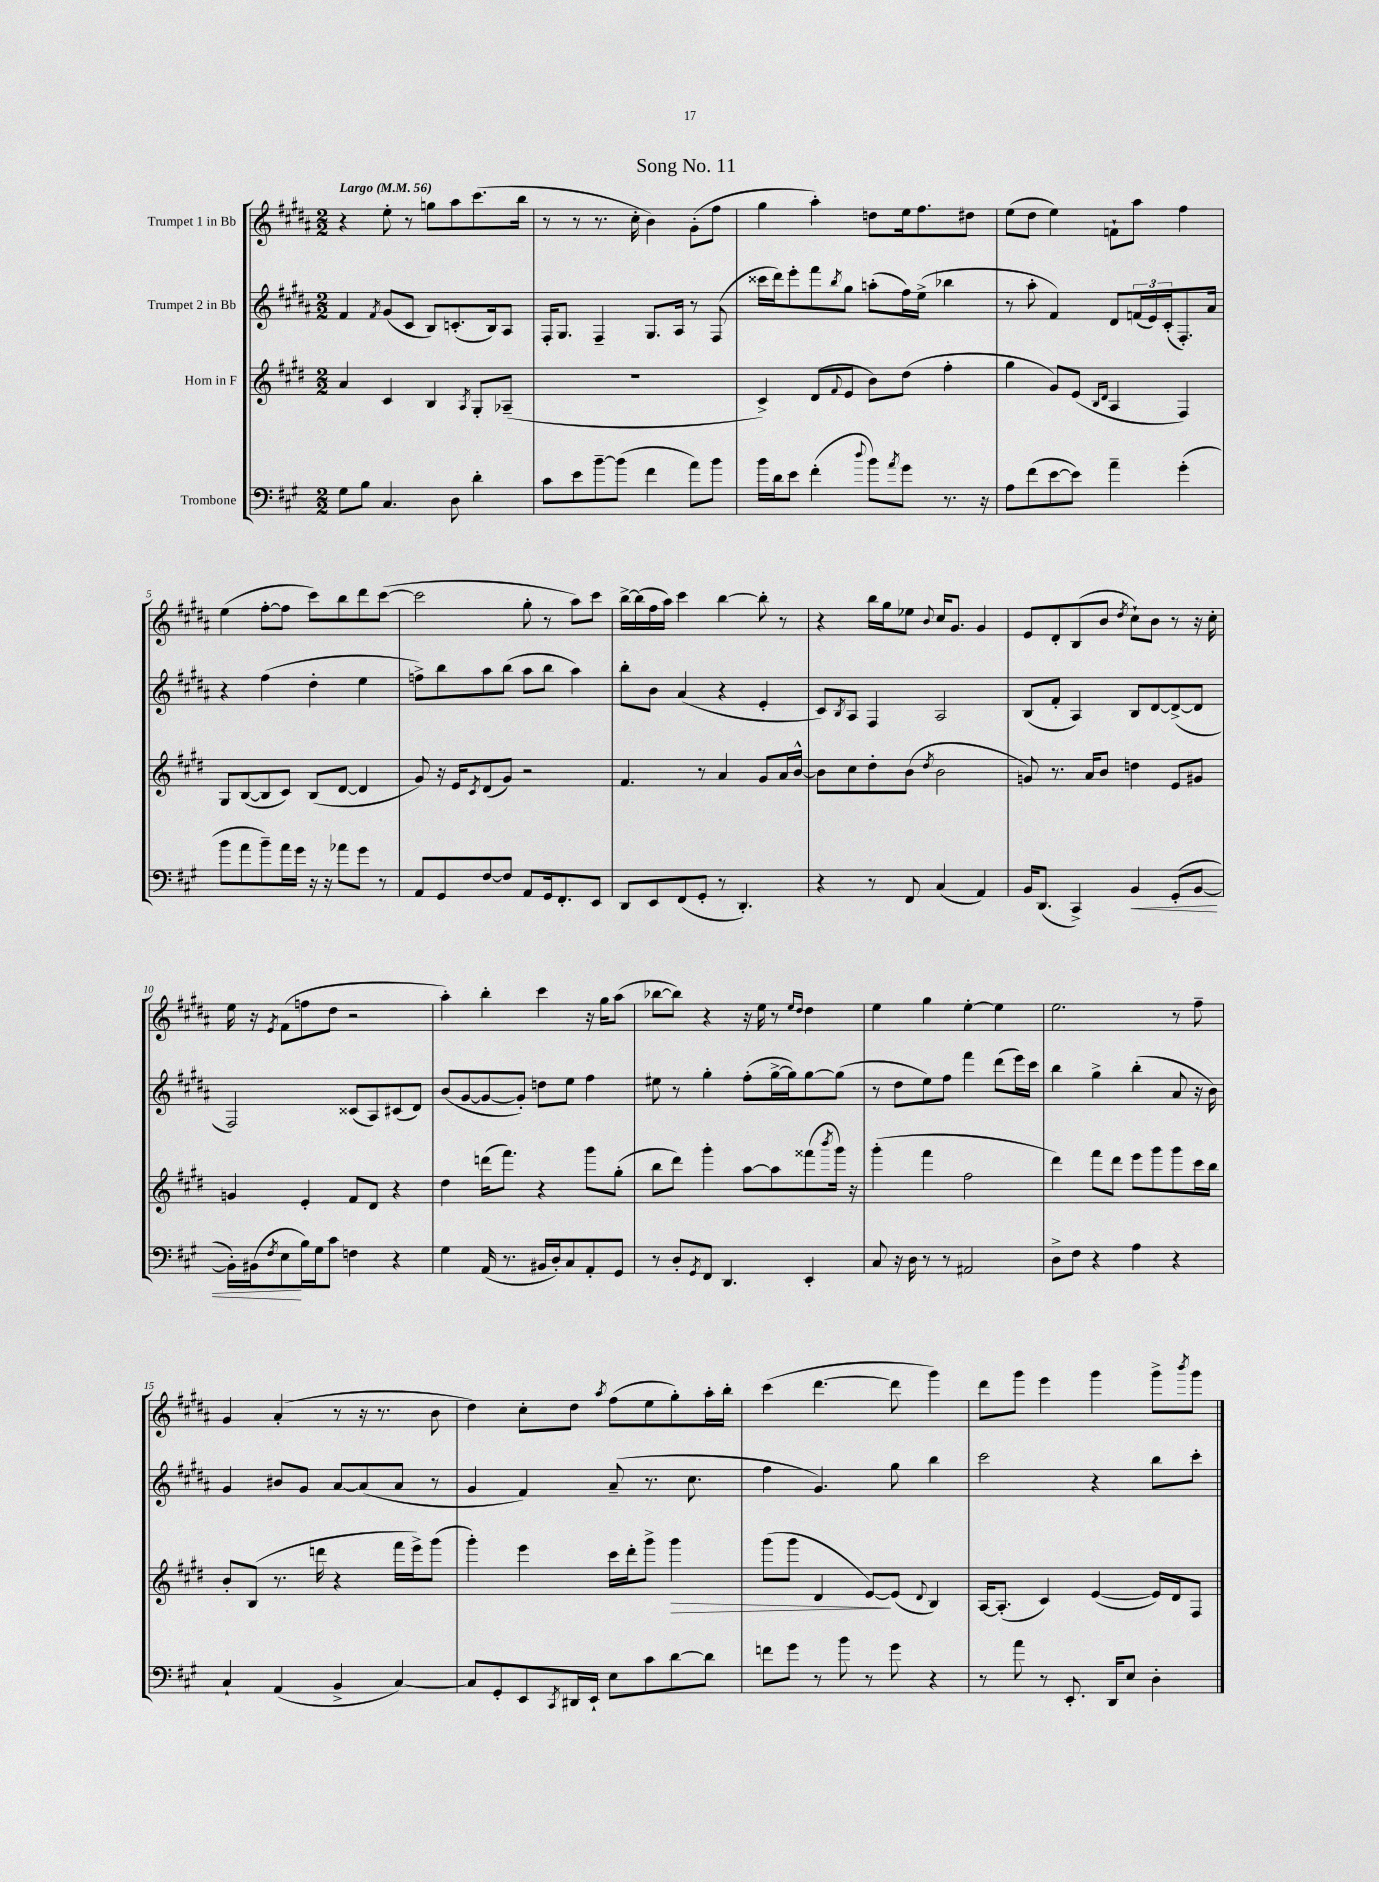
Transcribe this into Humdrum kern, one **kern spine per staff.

**kern	**kern	**kern	**kern
*staff4	*staff3	*staff2	*staff1
*clefF4	*clefG2	*clefG2	*clefG2
*k[f#c#g#]	*k[f#c#g#d#]	*k[f#c#g#d#a#]	*k[f#c#g#d#a#]
*M2/2	*M2/2	*M2/2	*M2/2
*MM56	*MM56	*MM56	*MM56
8G#	4a	4f#	4r
8B	.	.	.
.	.	8qf#	.
4.C#	4c#	(8g#	8ee'
.	.	8c#	8r
.	4B	8B)	8gg
8D	.	(8.c'	8aa#
.	8qA	.	.
4d'	8G#'	.	(8.ccc#
.	.	16B)	.
.	(8A-~	8A#	.
.	.	.	16bb
=	=	=	=
8c#	1r	16F#'	8r
.	.	8.G#	.
8e	.	.	8r
[8b~	.	4F#~	8.r
(8b]	.	.	.
.	.	.	16cc#'
4f#	.	8.G#	4b)
.	.	16A#	.
8a)	.	8r	(8g#'
8b	.	(8F#	8ff#
=	=	=	=
16b	4c#^)	16ccc##	4gg#
16d	.	16ddd#)	.
8e	.	8eee'	.
(4f#'	(8d#	8fff#	4aa#')
.	8qqf#	8qbb	.
.	8e	8gg#	.
8qqdd	.	.	.
8b)	8b)	(8aa'	8dd
8qa	.	.	.
8g#	(8dd#	16ff#)	16ee
.	.	(16ee^	8.ff#
8.r	4ff#'	4bb-	.
.	.	.	8dd#
16r	.	.	.
=	=	=	=
8A	4gg#	8r	(8ee
(8f#	.	8aa#'	8dd#
[8e	8g#)	4f#)	4ee)
8e])	(8e	.	.
.	16qqB	.	.
.	16qqd#	.	.
4a~	4A	8d#	8f`
.	.	(24f	8aa#
.	.	24e)	.
.	.	(24c#'	.
(4g#'	4F#)	8.F#')	4ff#
.	.	16a#	.
=	=	=	=
8b	8G#	4r	(4ee
8a	([8B	.	.
8b~)	8B]	(4ff#	[8ff#'
16a	8c#)	.	8ff#]
16g#	.	.	.
16r	(8B	4dd#'	8ccc#)
16r	.	.	.
8a-	[8d#	.	8bb
8g#	4d#]	4ee	8ddd#
8r	.	.	([8ccc#
=	=	=	=
8AA	8g#)	8ff^)	2ccc#]
8GG#	16r	8bb	.
.	16e	.	.
.	8qc#	.	.
[8F#	(8d#	8aa#	.
8F#]	8g#)	(8bb	.
8AA	2r	8aa#	8gg#'
16GG#	.	8bb	8r
8.FF#'	.	.	.
.	.	4aa#)	8aa#)
8EE	.	.	8ccc#
=	=	=	=
8DD	4.f#	8bb'	[16bb^
.	.	.	(16bb]
8EE	.	8b	16ff#
.	.	.	16aa#)
(8FF#	.	(4a#	4ccc#
8GG#'	8r	.	.
8r	4a	4r	[4bb
4.DD')	.	.	.
.	8g#	4e'	8bb']
.	16a	.	8r
.	[16b^^	.	.
=	=	=	=
4r	8b]	8c#)	4r
.	.	8qB	.
.	8cc#	8A#	.
8r	8dd#'	4F#	16bb
.	.	.	16gg#
8FF#	(8b	.	8ee-
.	8qdd#	.	8qqb
(4C#	2b	2A#	16cc#
.	.	.	8.g#
4AA)	.	.	4g#
=	=	=	=
16BB	8g)	(8B	8e
(8.DD	.	.	.
.	8.r	8f#'	8d#'
4CC#^)	.	4A#)	(8B
.	16a	.	.
.	8b	.	8b
.	.	.	8qdd#
4BB	4dd	8B	8cc#`)
.	.	[8d#	8b
(8GG#'	8e	(8d#^_	8r
[8BB	8g#	8d#]	16r
.	.	.	16cc#'
=	=	=	=
16BB'])	4g	2F#)	16ee
(16BB#	.	.	16r
8qF#	.	.	8qe
8E	.	.	(8f#
16B)	4e'	.	8ff
16G#	.	.	.
8c#	.	.	8dd#
4F	8f#	(8c##	2r
.	8d#	8A#)	.
4r	4r	(8c#	.
.	.	8d#)	.
=	=	=	=
4G#	4dd#	(8b	4aa#')
.	.	[8g#	.
(16AA	(16ddd	8g#_	4bb'
8.r	8.fff#)	.	.
.	.	8g#'])	.
16BB#	4r	8dd	4ccc#
16D')	.	.	.
8C#	.	8ee	.
8AA'	8ggg#	4ff#	16r
.	.	.	16gg#
8GG#	(8gg#'	.	(8aa#
=	=	=	=
8r	8bb	8ee#	[8bb-
8D'	8ddd#)	8r	8bb-])
8qGG#	.	.	.
8FF#	4ggg#'	4gg#'	4r
4.DD	.	.	.
.	[8aa	(8ff#'	16r
.	.	.	16ee
.	8aa]	[16gg#^	8r
.	.	16gg#])	.
.	.	.	16qqee
.	.	.	16qqdd#
4EE'	(8fff##	[8gg#	4dd#
.	8qbbb	.	.
.	16ggg#)	(8gg#]	.
.	16r	.	.
=	=	=	=
8C#	(4ggg#'	8r	4ee
16r	.	8dd#	.
16D	.	.	.
8r	4fff#	8ee)	4gg#
8r	.	8ff#	.
2AA#	2ff#	4fff#	[4ee'
.	.	(8ddd#	4ee]
.	.	16eee)	.
.	.	16ccc#	.
=	=	=	=
8D^	4ddd#)	4bb	2.ee
8F#	.	.	.
4r	8fff#	4gg#^	.
.	8ddd#	.	.
4A	8eee	(4bb'	.
.	8ggg#	.	.
4r	8ggg#	8a#	8r
.	16ccc#	16r	8ff#~
.	16bb	16b)	.
=	=	=	=
4C#`	8b'	4g#	4g#
.	(8B	.	.
(4AA	8.r	8b#	(4a#'
.	.	8g#	.
.	16ddd	.	.
4BB^	4r	[8a#	8r
.	.	(8a#]	16r
.	.	.	8.r
[4C#)	16fff#	8a#	.
.	16eee^)	.	.
.	(8ggg#	8r	8b
=	=	=	=
8C#]	4ggg#')	4g#	4dd#)
8GG#'	.	.	.
8EE	4eee	4f#)	8cc#'
8qCC#	.	.	.
16DD#	.	.	8dd#
16EE`	.	.	.
.	.	.	8qaa#
8E	16ccc#	(8a#~	(8ff#
.	16ddd#'	.	.
8c#	8ggg#^	8.r	8ee
[8d	4ggg#	.	8gg#')
.	.	8.cc#	.
8d]	.	.	16aa#'
.	.	.	16bb'
=	=	=	=
8f	(8ggg#	4ff#	(4ccc#
8g#	8ggg#	.	.
8r	4d#	4.g#)	[4.ddd#
8b	.	.	.
8r	[8e)	.	.
8g#	(8e]	8gg#	8ddd#]
.	8qqd#	.	.
4r	4B)	4bb	4ggg#)
=	=	=	=
8r	[16A	2ccc#	8ddd#
.	(8.A']	.	.
8a	.	.	8ggg#
8r	4c#)	.	4eee
8.EE'	.	.	.
.	([4e	4r	4ggg#
16DD	.	.	.
8E	.	.	.
4D'	16e])	8bb	8ggg#^
.	16d#	.	.
.	.	.	8qbbb
.	8F#	8ccc#'	8ggg#
==	==	==	==
*-	*-	*-	*-
